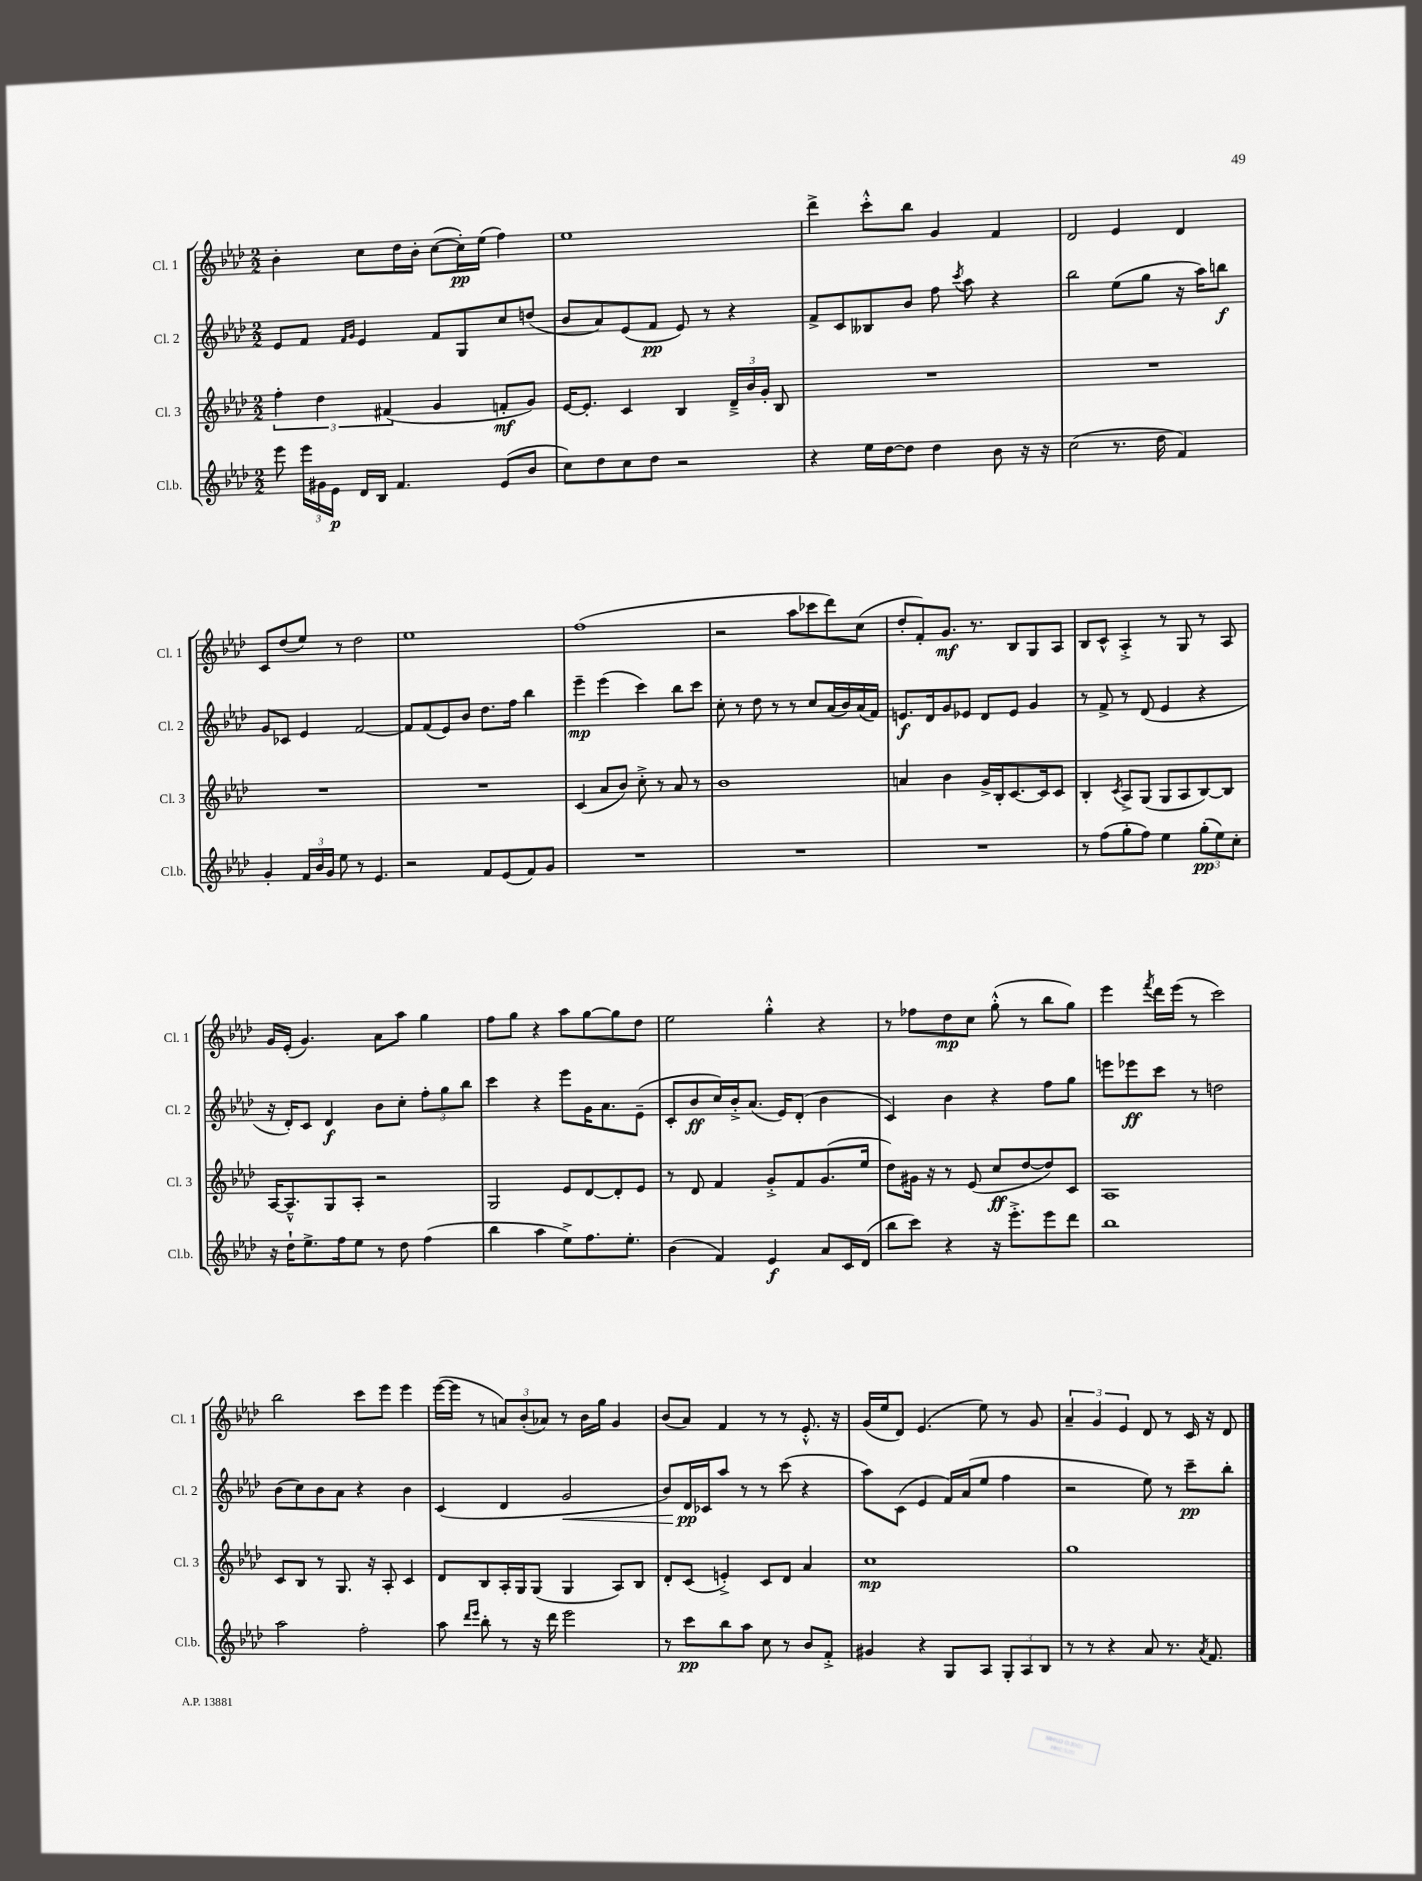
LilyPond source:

<<
\new StaffGroup <<
\new Staff = "s0" \with { instrumentName = "Cl. 1" shortInstrumentName = "Cl. 1" } {
    \clef treble \key aes \major \numericTimeSignature \time 2/2
    \autoBeamOff bes'4-. c''8[ des''16 bes'16]-. c''8[~( c''16-.\pp) ees''16]( f''4) |
    ees''1 |
    des'''4-> c'''8[-.-^ bes''8] g'4 f'4 |
    des'2 ees'4 des'4 |
    c'8[ des''8( ees''8]) r8 des''2 |
    ees''1 |
    f''1( |
    r2 aes''8[ ces'''8 des'''8) c''8]( |
    des''8[-. f'8-.) g'8.]\mf r8. bes8[ g8 aes8] |
    bes8[ c'8]-^ aes4-.-> r8 g8 r8 aes8 |
    g'16[ ees'16]-.( g'4.) aes'8[ aes''8] g''4 |
    f''8[ g''8] r4 aes''8[ g''8~ g''8 des''8] |
    ees''2 g''4-.-^ r4 |
    r8 fes''8[ des''8\mp c''8] g''8-.-^( r8 bes''8[ g''8]) |
    ees'''4 \acciaccatura { f'''8 } des'''16[ ees'''16]( r8 c'''2) |
    bes''2 c'''8[ ees'''8] ees'''4 |
    ees'''16[~( ees'''16] r8 \tuplet 3/2 { a'8[) bes'8-.( aes'8]) } r8 bes'16[ g''16] g'4 |
    bes'8[( aes'8]) f'4 r8 r8 ees'8.-.-^ r16 |
    g'16[( ees''16 des'8]) ees'4.( ees''8) r8 g'8 |
    \tuplet 3/2 { aes'4-- g'4 ees'4 } des'8 r8 c'16 r16 des'8 \bar "|." |
}
\new Staff = "s1" \with { instrumentName = "Cl. 2" shortInstrumentName = "Cl. 2" } {
    \clef treble \key aes \major \numericTimeSignature \time 2/2
    \autoBeamOff ees'8[ f'8] \grace { f'16[ g'16] } ees'4 f'8[ g8 c''8 d''8]( |
    bes'8[ aes'8) ees'8( f'8]\pp ees'8) r8 r4 |
    f'8[-> c'8 beses8 bes'8] f''8 \acciaccatura { c'''8 } aes''8 r4 |
    bes''2 ees''8[( g''8] r16 aes''16[) b''8]\f |
    g'8[ ces'8] ees'4 f'2~ |
    f'8[ f'8( ees'8) bes'8] des''8.[ f''16] bes''4 |
    ees'''4--\mp ees'''4( c'''4) bes''8[ c'''8] |
    c''8-. r8 des''8 r8 r8 c''8[ aes'16( bes'16) aes'16( f'16]) |
    e'8.[\f des'16 g'8 ees'8] des'8[ ees'8] g'4 |
    r8 f'8-> r8 des'8( ees'4 r4 |
    r16 des'16[-.) c'8] des'4\f bes'8[ c''8]-. \tuplet 3/2 { f''8[-. g''8 bes''8] } |
    c'''4 r4 ees'''8[ g'16 aes'8. ees'8]--( |
    c'8[-. bes'8\ff c''16) bes'16-.-> aes'8.]( ees'16[) des'8]-.( bes'4 |
    c'4) bes'4 r4 f''8[ g''8] |
    e'''8[ ees'''8\ff c'''8] r8 d''2 |
    bes'8[( c''8) bes'8 aes'8] r4 bes'4 |
    c'4( des'4 g'2\< |
    bes'8[) des'16\pp\! ces'16 aes''8] r8 r8 c'''8( r4 |
    aes''8[) c'8]( ees'4 f'16[) aes'16( ees''8] f''4 |
    r2 ees''8) r8 c'''8[--\pp bes''8]-. \bar "|." |
}
\new Staff = "s2" \with { instrumentName = "Cl. 3" shortInstrumentName = "Cl. 3" } {
    \clef treble \key aes \major \numericTimeSignature \time 2/2
    \autoBeamOff \tuplet 3/2 { f''4-. des''4 fis'4( } g'4 f'8[-.\mf g'8]) |
    ees'16[~ ees'8.]-. c'4 bes4 \tuplet 3/2 { des'16[---> bes'16 g'16]-. } bes8 |
    R1 |
    R1 |
    R1 |
    R1 |
    c'4( aes'8[ bes'8]) c''8-.-> r8 aes'8 r8 |
    bes'1 |
    a'4 bes'4 g'16[-> bes16-. c'8.~ c'16 c'8] |
    bes4-. \acciaccatura { c'8 } aes8[-> g8]( g8[ aes8 bes8~) bes8] |
    aes16[~ aes8.---^ g8 aes8]-. r2 |
    g2 ees'8[ des'8~ des'8-. ees'8] |
    r8 des'8 f'4 g'8[-.-> f'8 g'8.( ees''16] |
    des''8[) gis'16] r16 r8 ees'8( c''8[\ff des''8~ des''8) c'8] |
    aes1 |
    c'8[ bes8] r8 g8. r16 aes8-. c'4 |
    des'8[ bes8 aes16-. g16 g8]( g4 aes8[) bes8] |
    des'8[-. c'8]( e'4-.->) c'8[ des'8] aes'4 |
    c''1\mp |
    g''1 \bar "|." |
}
\new Staff = "s3" \with { instrumentName = "Cl.b." shortInstrumentName = "Cl.b." } {
    \clef treble \key aes \major \numericTimeSignature \time 2/2
    \autoBeamOff ees'''8 \tuplet 3/2 { ees'''16[ gis'16 ees'16]\p } des'16[ bes16] f'4. ees'8[( bes'8] |
    c''8[) des''8 c''8 des''8] r2 |
    r4 ees''16[ des''16~ des''8] des''4 bes'8 r16 r16 |
    c''2( r8. des''16 f'4) |
    g'4-. \tuplet 3/2 { f'16[ bes'16 g'16] } ees''8 r8 ees'4. |
    r2 f'8[ ees'8( f'8) g'8] |
    R1 |
    R1 |
    R1 |
    r8 f''8[( g''8-. f''8]) ees''4 \tuplet 3/2 { g''8[-.\pp( ees''8) c''8]-. } |
    r16 des''16[-! ees''8.-> f''16 ees''8] r8 des''8 f''4( |
    bes''4 aes''4 ees''8[->) f''8. ees''8.]-. |
    bes'4( f'4) ees'4\f aes'8[ c'16 des'16]( |
    bes''8[ c'''8]) r4 r16 ees'''8.[-.-> ees'''8 des'''8] |
    bes''1 |
    aes''2 f''2-. |
    aes''8 \grace { des'''16[ ees'''16] } bes''8-. r8 r16 des'''16 ees'''2 |
    r8 c'''8[\pp bes''8 aes''8] c''8 r8 bes'8[ f'8]-.-> |
    gis'4 r4 g8[ aes8] \tuplet 3/2 { g8[-. aes8 bes8] } |
    r8 r8 r4 aes'8 r8. \acciaccatura { aes'8 } f'8. \bar "|." |
}
>>
>>
\layout { \context { \Score \remove "Bar_number_engraver" } }
